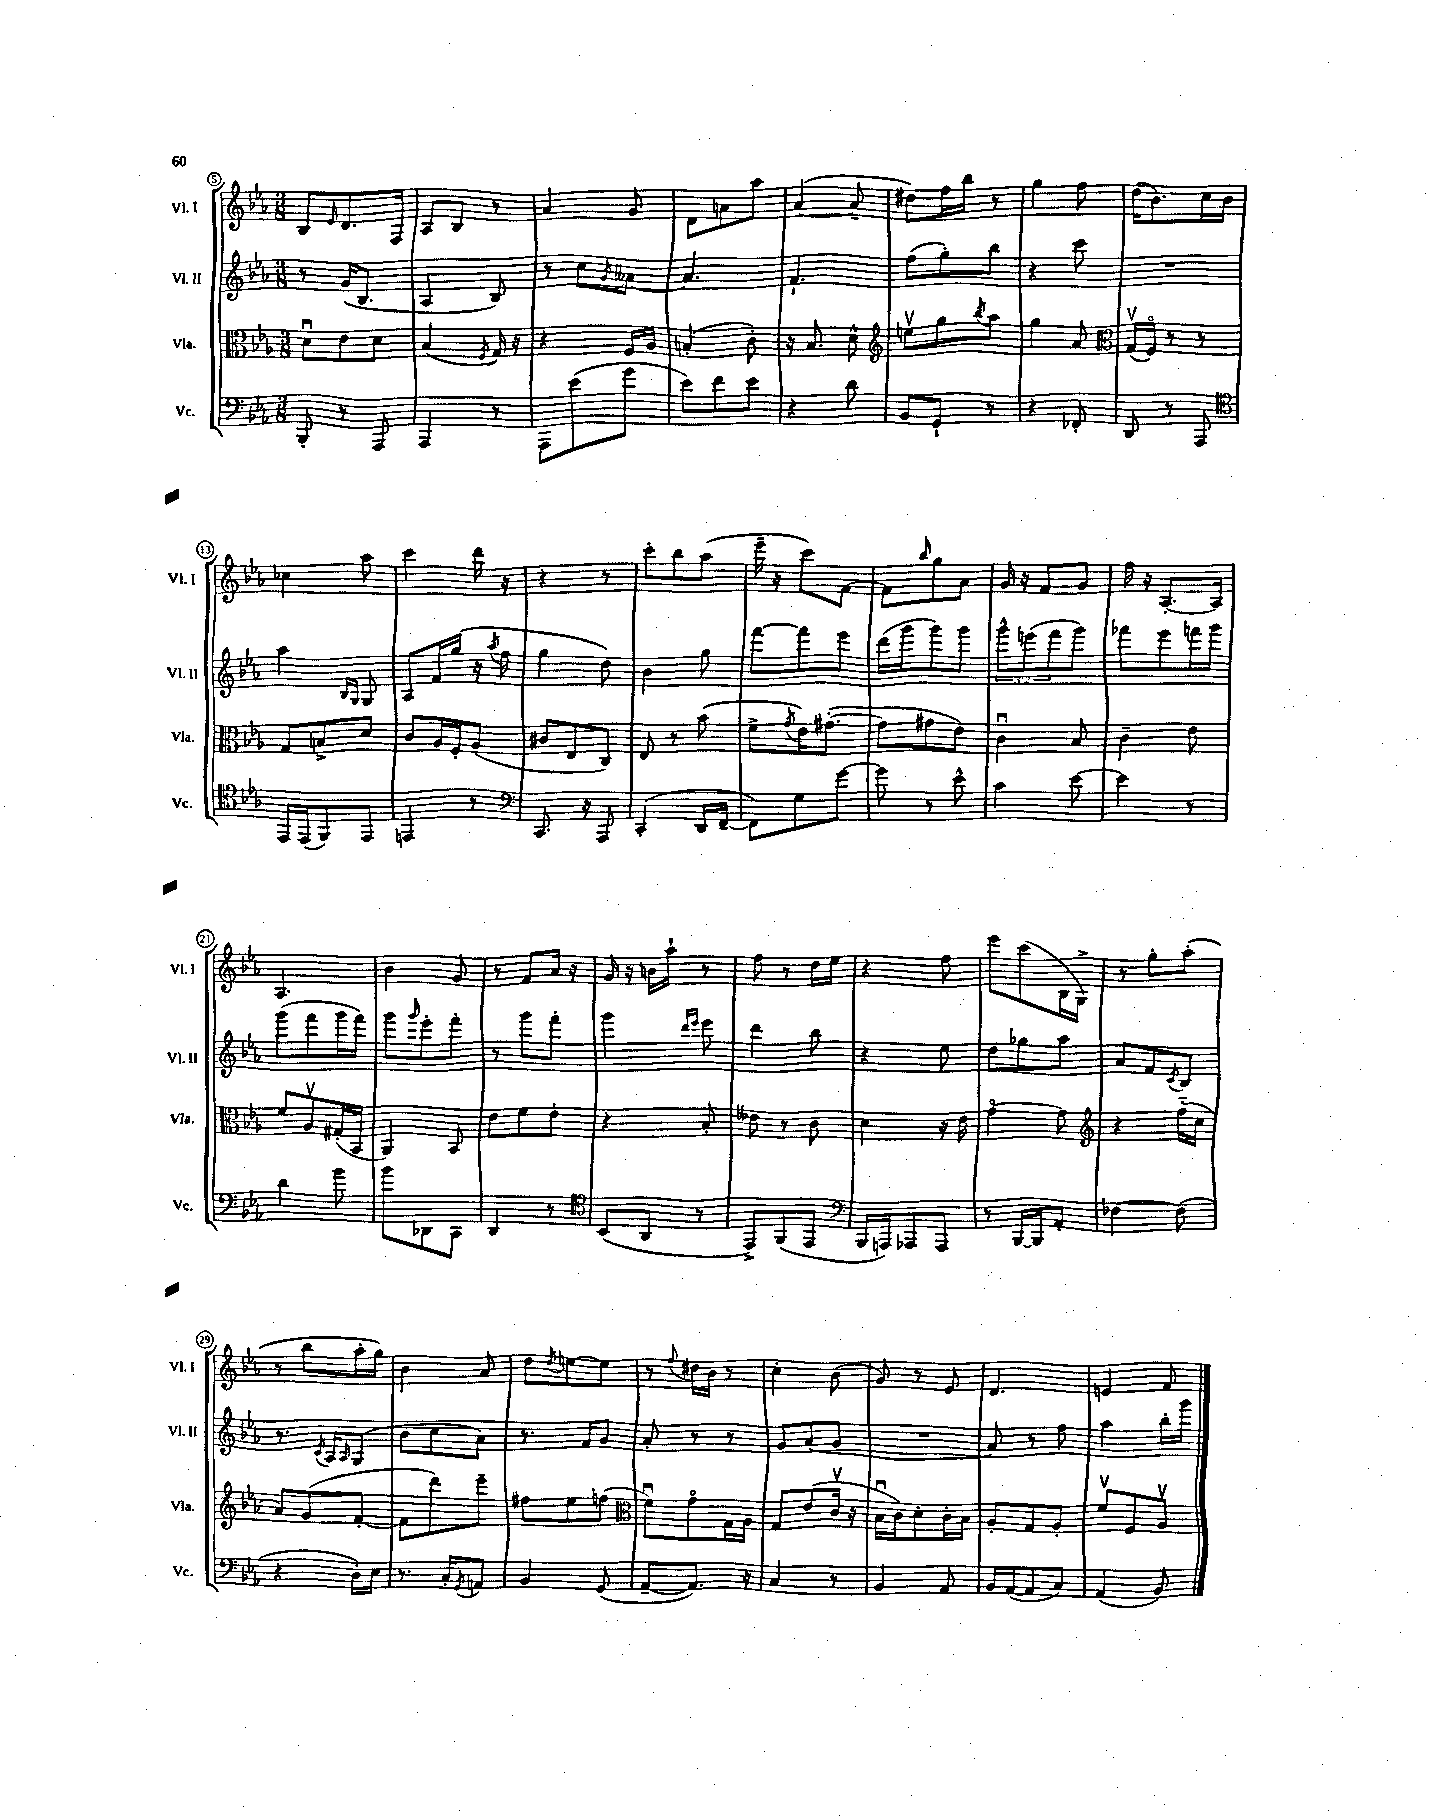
<<
\new StaffGroup <<
\new Staff = "s0" \with { instrumentName = "Vl. I" shortInstrumentName = "Vl. I" } {
    \clef treble \key ees \major \numericTimeSignature \time 3/8
    bes8 \grace { ees'16 } d'8. f16 |
    aes8 bes8 r8 |
    aes'4 g'8 |
    d'8 a'8 aes''8 |
    aes'4~( aes'8-- |
    dis''8) f''16 bes''16 r8 |
    g''4 f''8 |
    d''16( bes'8.) c''16 bes'16 |
    ces''4 aes''8 |
    c'''4 d'''16 r16 |
    r4 r8 |
    c'''8-. bes''8 aes''8( |
    ees'''16-- r16 c'''8) f'8~ |
    f'8 \grace { bes''16 } g''8 aes'8 |
    g'16 r16 f'8 g'8 |
    f''16 r16 aes8.~-. aes16 |
    aes4. |
    bes'4 g'8 |
    r8 f'8 aes'16 r16 |
    g'16 r16 b'16 aes''16-! r8 |
    f''8 r8 d''16 ees''16 |
    r4 f''8 |
    ees'''8 c'''8( bes16 g16->) |
    r8 g''8-. aes''8-.( |
    r8 bes''8 aes''16-. g''16) |
    bes'4 aes'8 |
    d''8 \acciaccatura { d''8 } e''8~ e''8 |
    r8 \appoggiatura { f''8 } dis''16 bes'16 r8 |
    c''4-. bes'8( |
    g'8) r8 ees'8 |
    d'4. |
    e'4 f'8 \bar "|." |
}
\new Staff = "s1" \with { instrumentName = "Vl. II" shortInstrumentName = "Vl. II" } {
    \clef treble \key ees \major \numericTimeSignature \time 3/8 \override Staff.TupletNumber.text = #tuplet-number::calc-fraction-text
    r8 g'16( bes8. |
    aes4 bes8) |
    r8 c''8 \acciaccatura { g'8 } aeses'8~ |
    aeses'4. |
    f'4.-! |
    f''8( g''8-.) bes''8 |
    r4 c'''8 |
    R4. |
    aes''4 \grace { bes16 g16 } g8 |
    aes8 f'16 g''16( r16 \acciaccatura { aes''8 } f''16 |
    g''4 d''8) |
    bes'4 g''8 |
    f'''8~ f'''8 ees'''8 |
    d'''16( g'''16 g'''8) g'''8 |
    \tuplet 3/2 { g'''8-^ e'''8( f'''8 } g'''8) |
    fes'''8 ees'''8 f'''16 g'''16 |
    g'''8( f'''8 g'''16 f'''16) |
    g'''8 \grace { g'''16 } ees'''8-. f'''8-. |
    r8 g'''8 f'''8-. |
    g'''4 \grace { d'''16 ees'''16 } ees'''8 |
    d'''4 bes''8 |
    r4 ees''8 |
    d''8 ges''8 aes''8 |
    aes'8 f'8 \acciaccatura { c'8 } bes8 |
    r8. \acciaccatura { c'8 } aes16 \grace { aes16 } g8( |
    bes'8 c''8 aes'8) |
    r8. f'16 g'8 |
    aes'8-. r8 r8 |
    g'8 aes'8( g'8 |
    R4. |
    aes'8) r8 f''8 |
    aes''4 bes''16-. g'''16 \bar "|." |
}
\new Staff = "s2" \with { instrumentName = "Vla." shortInstrumentName = "Vla." } {
    \clef alto \key ees \major \numericTimeSignature \time 3/8
    d'8\downbow ees'8 d'8 |
    bes4( \acciaccatura { f8 } g16) r16 |
    r4 f16 aes16 |
    b4-.( c'8-.) |
    r16 bes8. d'8-^ |
    \clef treble e''8\upbow g''8 \acciaccatura { bes''8 } aes''8 |
    g''4 aes'8 |
    \clef alto g16\upbow( f16\flageolet) r8 r8 |
    g8 b8-> d'8 |
    c'8 aes16 f16-. aes8( |
    cis'8 ees8 c8) |
    ees8 r8 bes'8( |
    f'8-> \acciaccatura { g'8 } ees'16) gis'8.~-.( |
    gis'8 gis'8 ees'8) |
    c'4\downbow bes8 |
    c'4-- ees'8 |
    f'8 aes8\upbow gis16-.( bes,16 |
    aes,4) bes,8 |
    ees'8 f'8 ees'8-. |
    r4 bes8-. |
    eeses'8 r8 c'8 |
    d'4 r16 ees'16 |
    g'4~\flageolet g'8 |
    \clef treble r4 f''16-_( c''16 |
    aes'8) g'8( f'8~-. |
    f'8 d'''8) ees'''8-- |
    fis''8 ees''8 f''8( |
    \clef alto f'8\downbow) g'8\flageolet g16 aes16 |
    g8 ees'8( c'16\upbow r16 |
    bes16\downbow c'16) d'8-. c'16-. bes16 |
    aes8-. g8 aes8-. |
    f'8\upbow f8 aes8\upbow \bar "|." |
}
\new Staff = "s3" \with { instrumentName = "Vc." shortInstrumentName = "Vc." } {
    \clef bass \key ees \major \numericTimeSignature \time 3/8
    bes,,8-. r8 aes,,8 |
    aes,,4 r8 |
    aes,,8 ees'8( g'8 |
    ees'8) f'8 ees'8 |
    r4 d'8 |
    bes,8 g,8-! r8 |
    r4 fes,8-. |
    d,8 r8 aes,,8 |
    \clef tenor ees,16 ees,16( f,8) ees,8 |
    e,4 r8 |
    \clef bass c,8. r16 aes,,8 |
    c,4-.( d,16 f,16~-- |
    f,8) g8 g'8~ |
    g'8 r8 ees'8-^ |
    c'4 ees'8~ |
    ees'4 r8 |
    d'4 bes'8 |
    bes'8 des,8 c,8 |
    d,4 r8 |
    \clef tenor bes,8( aes,8 r8 |
    ees,8->) f,8( ees,8 |
    \clef bass bes,,16 a,,16) aes,,8 aes,,8 |
    r8 bes,,16~ bes,,16 aes,8-. |
    fes4~ fes8( |
    r4 d16-.) ees16 |
    r8. c16-. \acciaccatura { g,8 } a,8 |
    bes,4 g,8( |
    aes,8~-- aes,8.) r16 |
    c4 r8 |
    bes,4 aes,8 |
    bes,16 aes,16~( aes,8 c8) |
    aes,4( bes,8) \bar "|." |
}
>>
>>
\layout { \context { \Score currentBarNumber = #5 \override BarNumber.stencil = #(make-stencil-circler 0.1 0.3 ly:text-interface::print) } }
